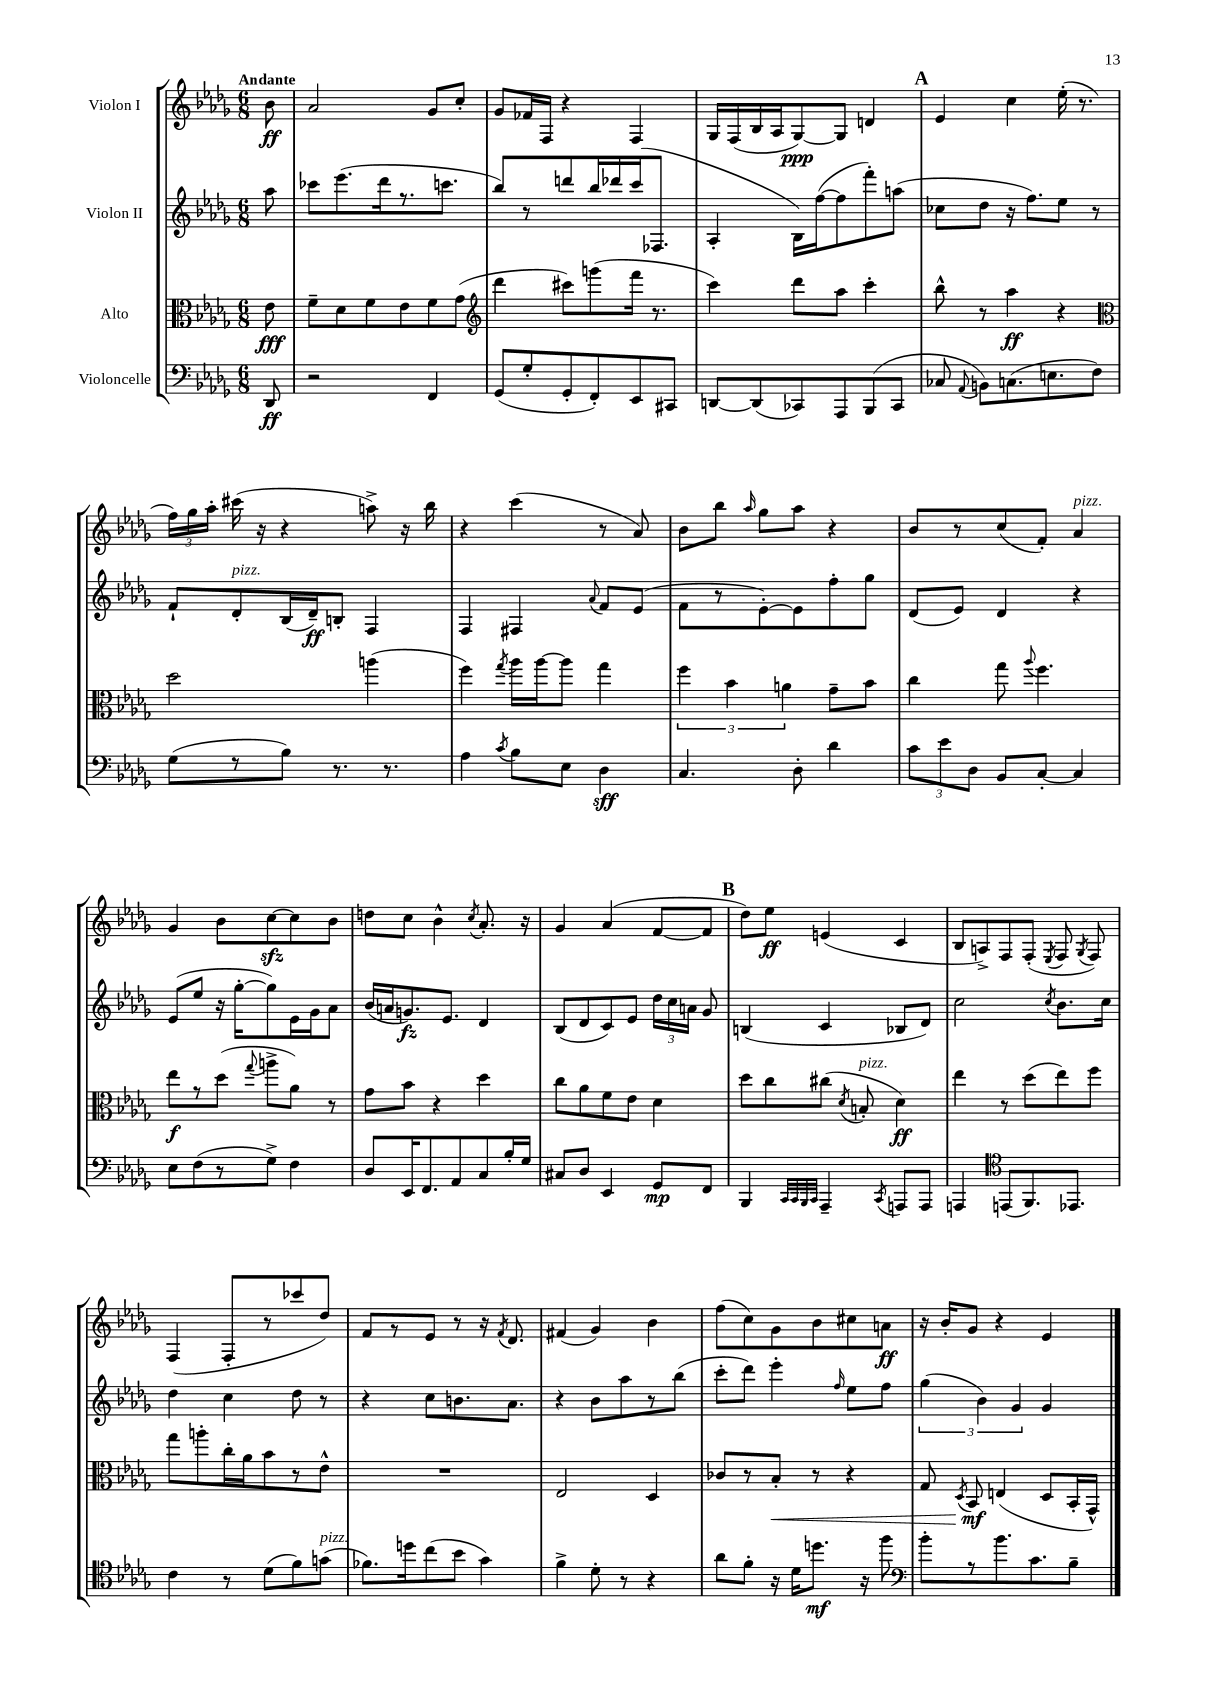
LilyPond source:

<<
\new StaffGroup <<
\new Staff = "s0" \with { instrumentName = "Violon I" } {
    \clef treble \key des \major \numericTimeSignature \time 6/8 \partial 8 \tempo "Andante"
    \autoBeamOff bes'8\ff |
    aes'2 ges'8[ c''8]-. |
    ges'8[ fes'16 f16] r4 f4 |
    ges16[ f16( bes16 aes16 ges8~\ppp) ges8] d'4 |
    \mark \markup { \bold "A" } ees'4 c''4 ees''16-.( r8. |
    \tuplet 3/2 { f''16[) ges''16 aes''16]-. } cis'''16( r16 r4 a''8->) r16 bes''16 |
    r4 c'''4( r8 aes'8) |
    bes'8[ bes''8] \grace { aes''16 } ges''8[ aes''8] r4 |
    bes'8[ r8 c''8( f'8]-.) aes'4^\markup { \italic "pizz." } |
    ges'4 bes'8[ c''8~\sfz c''8 bes'8] |
    d''8[ c''8] bes'4-^ \acciaccatura { c''8 } aes'8.-. r16 |
    ges'4 aes'4( f'8[~ f'8] |
    \mark \markup { \bold "B" } des''8[) ees''8]\ff e'4( c'4 |
    bes8[ a8->) f8 f8]-.( \acciaccatura { ees8 } f8 \acciaccatura { ges8 } f8) |
    f4( f8[-. r8 ces'''8 des''8]) |
    f'8[ r8 ees'8] r8 r16 \acciaccatura { f'8 } des'8. |
    fis'4( ges'4) bes'4 |
    f''8[( c''8) ges'8 bes'8 cis''8 a'8]\ff |
    r16 bes'16[-. ges'8] r4 ees'4 \bar "|." |
}
\new Staff = "s1" \with { instrumentName = "Violon II" } {
    \clef treble \key des \major \numericTimeSignature \time 6/8 \partial 8
    \autoBeamOff aes''8 |
    ces'''8[ ees'''8.( des'''16 r8. c'''8.] |
    bes''8[) r8 d'''8 bes''16 des'''16 c'''16( fes8.] |
    aes4-. bes16[) f''16~( f''8 f'''8-.) a''8]( |
    \mark \markup { \bold "A" } ces''8[ des''8] r16 f''8.[) ees''8] r8 |
    f'8[-! des'8-.^\markup { \italic "pizz." } bes16( des'16--\ff) b8]-. f4 |
    f4 fis4 \appoggiatura { aes'8 } f'8[ ees'8]( |
    f'8[ r8 ees'8~-.) ees'8 f''8-. ges''8] |
    des'8[( ees'8]) des'4 r4 |
    ees'8[( ees''8] r16 ges''16[~-. ges''8) ees'16 ges'16 aes'8] |
    bes'16[( a'16 g'8.\fz) ees'8.] des'4 |
    bes8[( des'8 c'8) ees'8] \tuplet 3/2 { des''16[ c''16 a'16] } ges'8 |
    \mark \markup { \bold "B" } b4( c'4 bes8[ des'8]) |
    c''2 \acciaccatura { c''8 } bes'8.[ c''16] |
    des''4 c''4 des''8 r8 |
    r4 c''8[ b'8. aes'8.] |
    r4 bes'8[ aes''8 r8 bes''8]( |
    c'''8[-. des'''8]) ees'''4-. \grace { f''16 } ees''8[ f''8] |
    \tuplet 3/2 { ges''4( bes'4) ges'4 } ges'4 \bar "|." |
}
\new Staff = "s2" \with { instrumentName = "Alto" } {
    \clef alto \key des \major \numericTimeSignature \time 6/8 \partial 8
    \autoBeamOff ees'8\fff |
    f'8[-- des'8 f'8 ees'8 f'8 ges'8]( |
    \clef treble des'''4 cis'''8[) g'''8( f'''16] r8. |
    c'''4) des'''8[ aes''8] c'''4-. |
    \mark \markup { \bold "A" } bes''8-^ r8 aes''4\ff r4 |
    \clef alto des''2 a''4( |
    f''4) \acciaccatura { ges''8 } aes''16[ aes''16~ aes''8] ges''4 |
    \tuplet 3/2 { f''4 bes'4 a'4 } ges'8[-- bes'8] |
    c''4 ges''8 \appoggiatura { aes''8 } f''4. |
    ees''8[\f r8 des''8]( \appoggiatura { ges''8 } a''8[-> aes'8]) r8 |
    ges'8[ bes'8] r4 des''4 |
    c''8[ aes'8 f'8 ees'8] des'4 |
    \mark \markup { \bold "B" } des''8[ c''8 cis''8]( \acciaccatura { des'8 } b8-.^\markup { \italic "pizz." } des'4\ff) |
    ees''4 r8 des''8[( ees''8) f''8] |
    ges''8[ a''8-. c''16-. aes'16 bes'8 r8 ees'8]-^ |
    R2. |
    ees2 des4 |
    ces'8[ r8 bes8]-.\< r8 r4 |
    ges8 \acciaccatura { des8 } bes,8\mf\! e4( des8[ bes,16-. ges,16]-^) \bar "|." |
}
\new Staff = "s3" \with { instrumentName = "Violoncelle" } {
    \clef bass \key des \major \numericTimeSignature \time 6/8 \partial 8
    \autoBeamOff des,8\ff |
    r2 f,4 |
    ges,8[( ges8-. ges,8-. f,8-.) ees,8 cis,8] |
    d,8[~ d,8( ces,8) aes,,8 bes,,8( ces,8] |
    \mark \markup { \bold "A" } ces8 \appoggiatura { aes,8 } b,8[) c8.( e8. f8]) |
    ges8[( r8 bes8]) r8. r8. |
    aes4 \acciaccatura { c'8 } bes8[ ees8] des4\sff |
    c4. des8-. des'4 |
    \tuplet 3/2 { c'8[ ees'8 des8] } bes,8[ c8]~-. c4 |
    ees8[ f8( r8 ges8]->) f4 |
    des8[ ees,16 f,8. aes,8 c8 bes16-. ges16] |
    cis8[ des8] ees,4 ges,8[\mp f,8] |
    \mark \markup { \bold "B" } bes,,4 \grace { c,32[ c,32 bes,,32 c,32] } aes,,4-- \acciaccatura { c,8 } a,,8[ a,,8] |
    a,,4 \clef tenor e,8[( f,8.) ees,8.] |
    c'4 r8 des'8[( f'8) g'8]^\markup { \italic "pizz." }( |
    fes'8.[) d''16 c''8( bes'8] ges'4) |
    f'4-> des'8-. r8 r4 |
    aes'8[ f'8]-. r16 des'16[ d''8.]\mf r16 f''8 |
    \clef bass bes'8[-. r8 bes'8. c'8. bes8]-- \bar "|." |
}
>>
>>
\layout { \context { \Score \remove "Bar_number_engraver" } }
